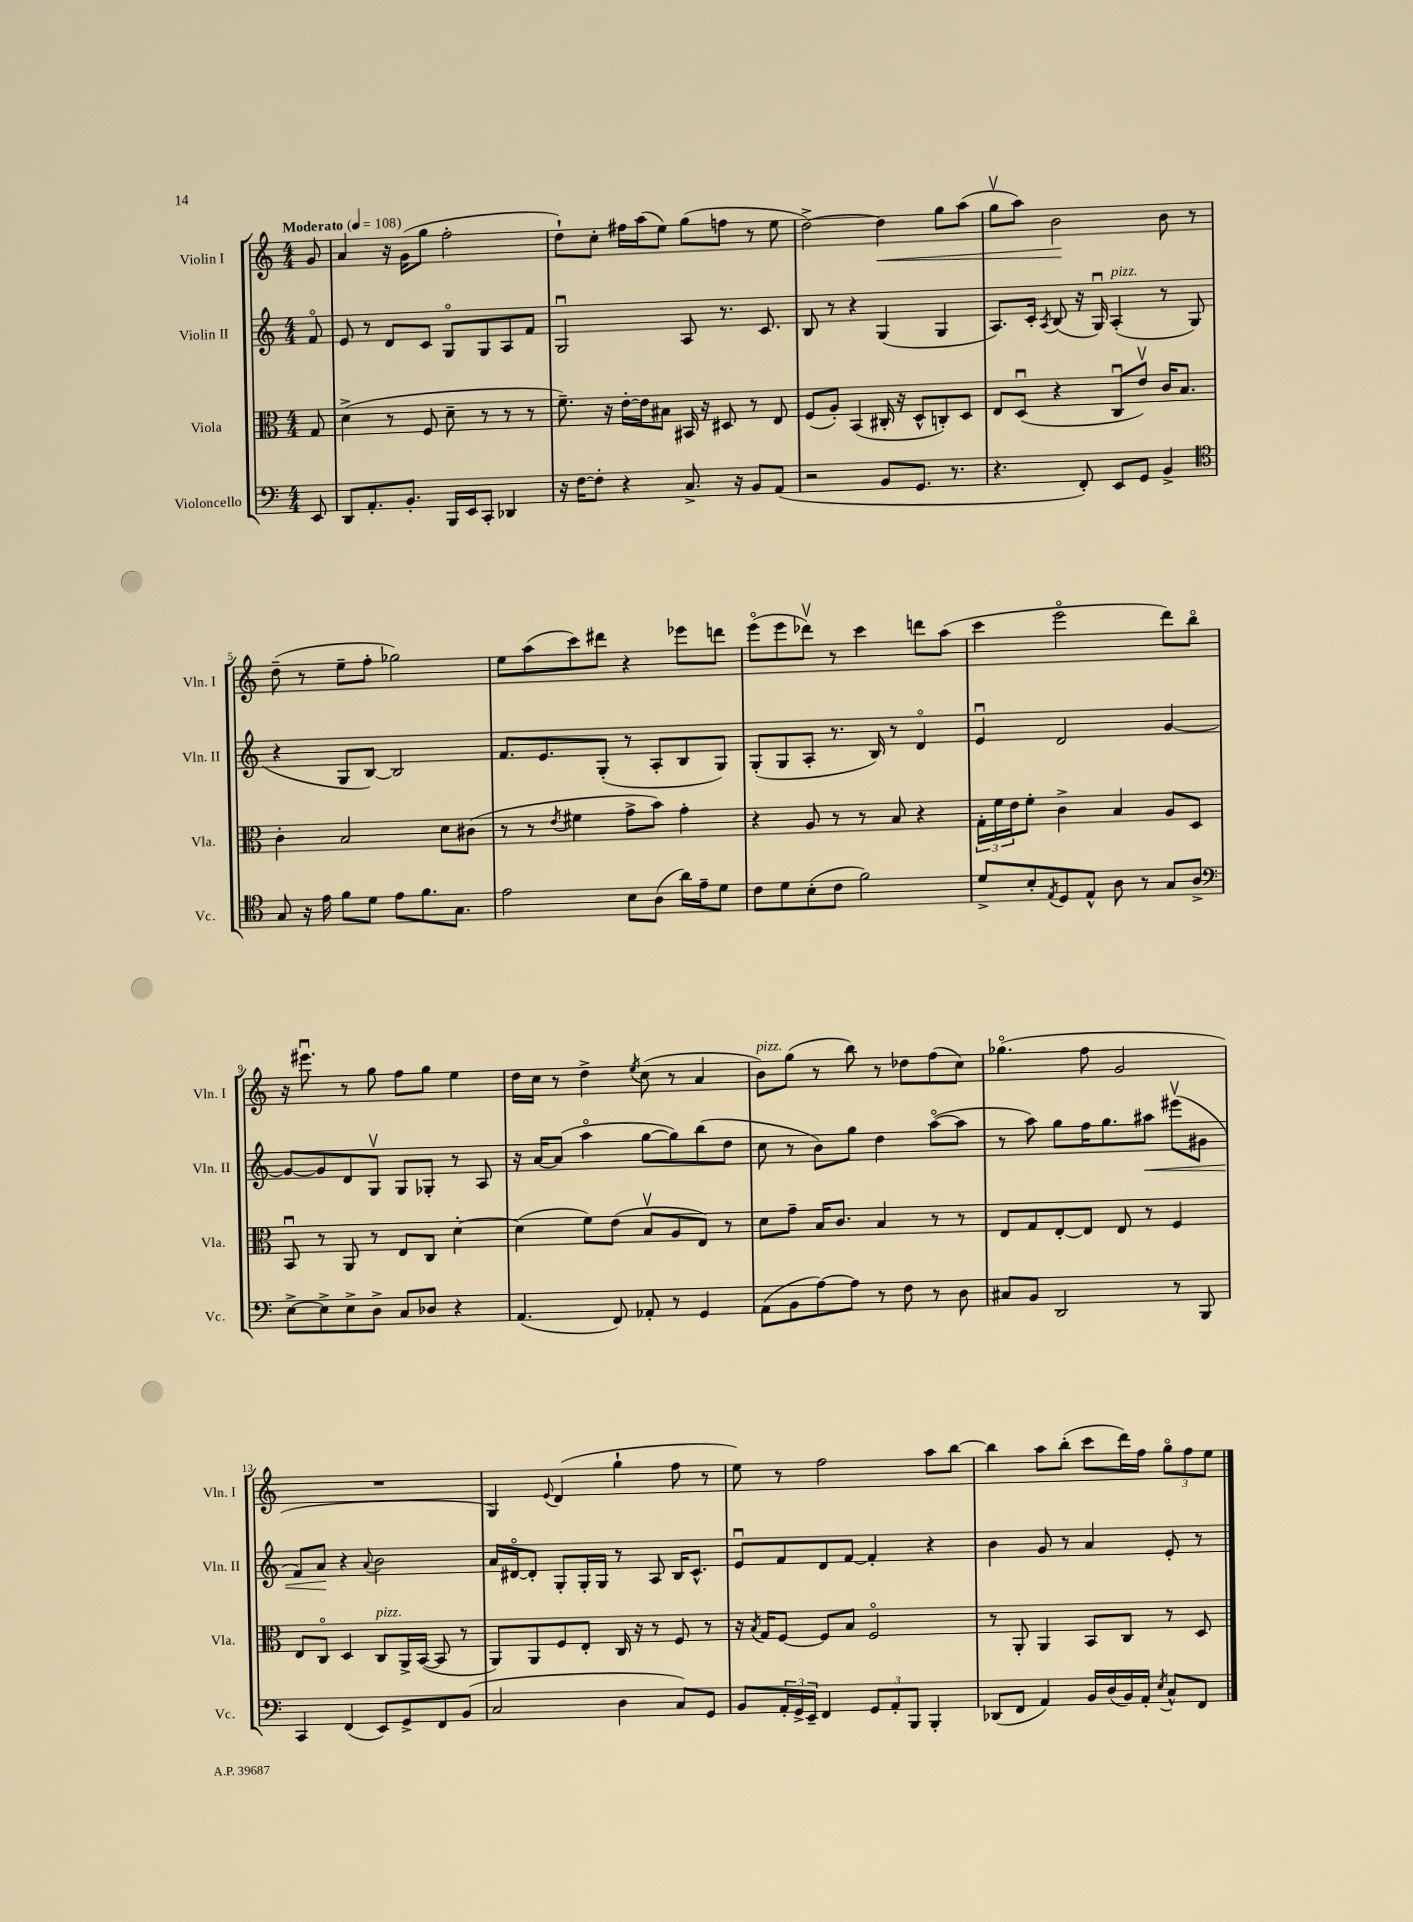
<<
\new StaffGroup <<
\new Staff = "s0" \with { instrumentName = "Violin I" shortInstrumentName = "Vln. I" } {
    \clef treble \key c \major \numericTimeSignature \time 4/4 \partial 8 \tempo "Moderato" 4 = 108
    g'8 |
    a'4 r16 g'16( g''8 f''2-. |
    d''8-!) c''8-. fis''16 a''16( e''8) g''8( f''8 r8 e''8 |
    d''2~->) d''4\< g''8 a''8( |
    g''8\upbow a''8) b'2\! b'8 r8 |
    d''8--( r8 e''8-- f''8-. ges''2) |
    e''8 a''8( c'''8) dis'''8 r4 ees'''8 d'''8 |
    e'''8\flageolet( e'''8 des'''8\upbow) r8 c'''4 d'''8 a''8( |
    c'''4 e'''2\flageolet d'''8) b''8\flageolet |
    r16 eis'''8.\downbow r8 g''8 f''8 g''8 e''4 |
    d''16 c''16 r8 d''4-> \acciaccatura { e''8 } c''8( r8 a'4 |
    b'8^\markup { \italic "pizz." }) g''8( r8 b''8) r8 des''8 f''8( c''8) |
    ges''4.\flageolet( f''8 g'2 |
    R1 |
    g4) \appoggiatura { e'8 } d'4( g''4-! f''8 r8 |
    e''8) r8 f''2 a''8 b''8~ |
    b''4 a''8 b''8-.( c'''8 d'''16) f''16 \tuplet 3/2 { g''8\flageolet f''8 e''8 } \bar "|." |
}
\new Staff = "s1" \with { instrumentName = "Violin II" shortInstrumentName = "Vln. II" } {
    \clef treble \key c \major \numericTimeSignature \time 4/4 \partial 8
    f'8\flageolet |
    e'8 r8 d'8 c'8 g8\flageolet g8 a8 f'8 |
    g2\downbow a8 r8. c'8. |
    b8 r8 r4 g4( g4 |
    a8.) c'16-. \acciaccatura { a8 } b8( r16 g16\downbow) a4-.^\markup { \italic "pizz." }( r8 g8 |
    r4 g8 b8~) b2 |
    f'8. e'8. g8-.( r8 a8-. b8 g8) |
    g8-.( g8 a8-. r8. b16) r8 d'4\flageolet |
    e'4\downbow d'2 g'4~ |
    g'8~ g'8 d'8 g8\upbow g8 ges8-. r8 a8 |
    r16 a'16~ a'8( a''4\flageolet g''8~ g''8) b''8( d''8 |
    c''8 r8 b'8) g''8 d''4 a''8~\flageolet( a''8 |
    r8 a''8) g''8 f''16 g''8. ais''8\< eis'''8\upbow( gis'8 |
    f'8) a'8\! r4 \appoggiatura { a'8 } b'2 |
    a'16 dis'16~\flageolet dis'8-. g8-. g16-. g16 r8 a8 b16 c'8.-^ |
    e'8\downbow f'8 d'8 f'8~ f'4-. r4 |
    b'4 g'8 r8 a'4 e'8-. r8 \bar "|." |
}
\new Staff = "s2" \with { instrumentName = "Viola" shortInstrumentName = "Vla." } {
    \clef alto \key c \major \numericTimeSignature \time 4/4 \partial 8
    g8 |
    d'4->( r8 f8 d'8-- r8 r8 r8 |
    f'8.--) r16 e'16~-. e'16 bis8 bis,16 r16 dis8 r8 e8 |
    f8( a8-.) b,4( cis16-. r16 d8-^ c8-.) d8 |
    e8 d8\downbow( r4 c8\downbow e'8\upbow) c'16 b8. |
    c'4-. b2 d'8 cis'8( |
    r8 r8 \acciaccatura { e'8 } fis'4 g'8-> b'8) g'4-. |
    r4 a8 r8 r8 b8 r4 |
    \tuplet 3/2 { g16-. f'16 e'16 } f'8-. c'4-> b4 a8 d8 |
    b,8\downbow r8 a,8 r8 e8 c8 d'4~-. |
    d'4( f'8) e'8( b8\upbow a8 e8) r8 |
    d'8 g'8-- b16 c'8. b4 r8 r8 |
    e8 g8 e8~-. e8 e8 r8 f4 |
    e8 c8\flageolet d4 c8^\markup { \italic "pizz." } a,16-> b,16~( b,8 r8 |
    a,8) a,8 f8 e8-. c16 r16 r8 f8 r8 |
    r16 \acciaccatura { b8 } g16 f8~ f8 b8 f2\flageolet |
    r8 a,8-. a,4 b,8 c8 r8 d8 \bar "|." |
}
\new Staff = "s3" \with { instrumentName = "Violoncello" shortInstrumentName = "Vc." } {
    \clef bass \key c \major \numericTimeSignature \time 4/4 \partial 8
    e,8 |
    d,8 a,8.-. b,8.-. b,,16 e,16 c,8-. des,4 |
    r16 f16~ f8-. r4 c8.-> r16 b,8 a,8( |
    r2 b,8 g,8. r8. |
    r4. f,8-.) e,8 g,8 b,4-> |
    \clef tenor g8 r16 e'16 f'8 d'8 e'8 f'8. g8. |
    e'2 b8 a8( a'16) e'16-- d'8 |
    c'8 d'8 b8-.( c'8 f'2) |
    d'8-> b8-. \acciaccatura { e8 } d8 e8-^ a8 r8 g8 a8-> |
    \clef bass e8~-> e8-> e8-> d8-> c8 des8 r4 |
    a,4.( f,8) aes,8-. r8 g,4 |
    a,8( b,8 a8~) a8 r8 f8 r8 d8 |
    cis8 b,8 d,2 r8 b,,8 |
    c,4 f,4( e,8) g,8-> f,8 b,8( |
    c2 d4 c8) g,8 |
    b,8 \tuplet 3/2 { a,16-. g,16-> e,16-- } f,4 \tuplet 3/2 { g,8 a,8-. b,,8 } b,,4-. |
    des,8( f,8 a,4) b,16 d16( b,16) a,16-. \acciaccatura { e8 } c8-^ f,8 \bar "|." |
}
>>
>>
